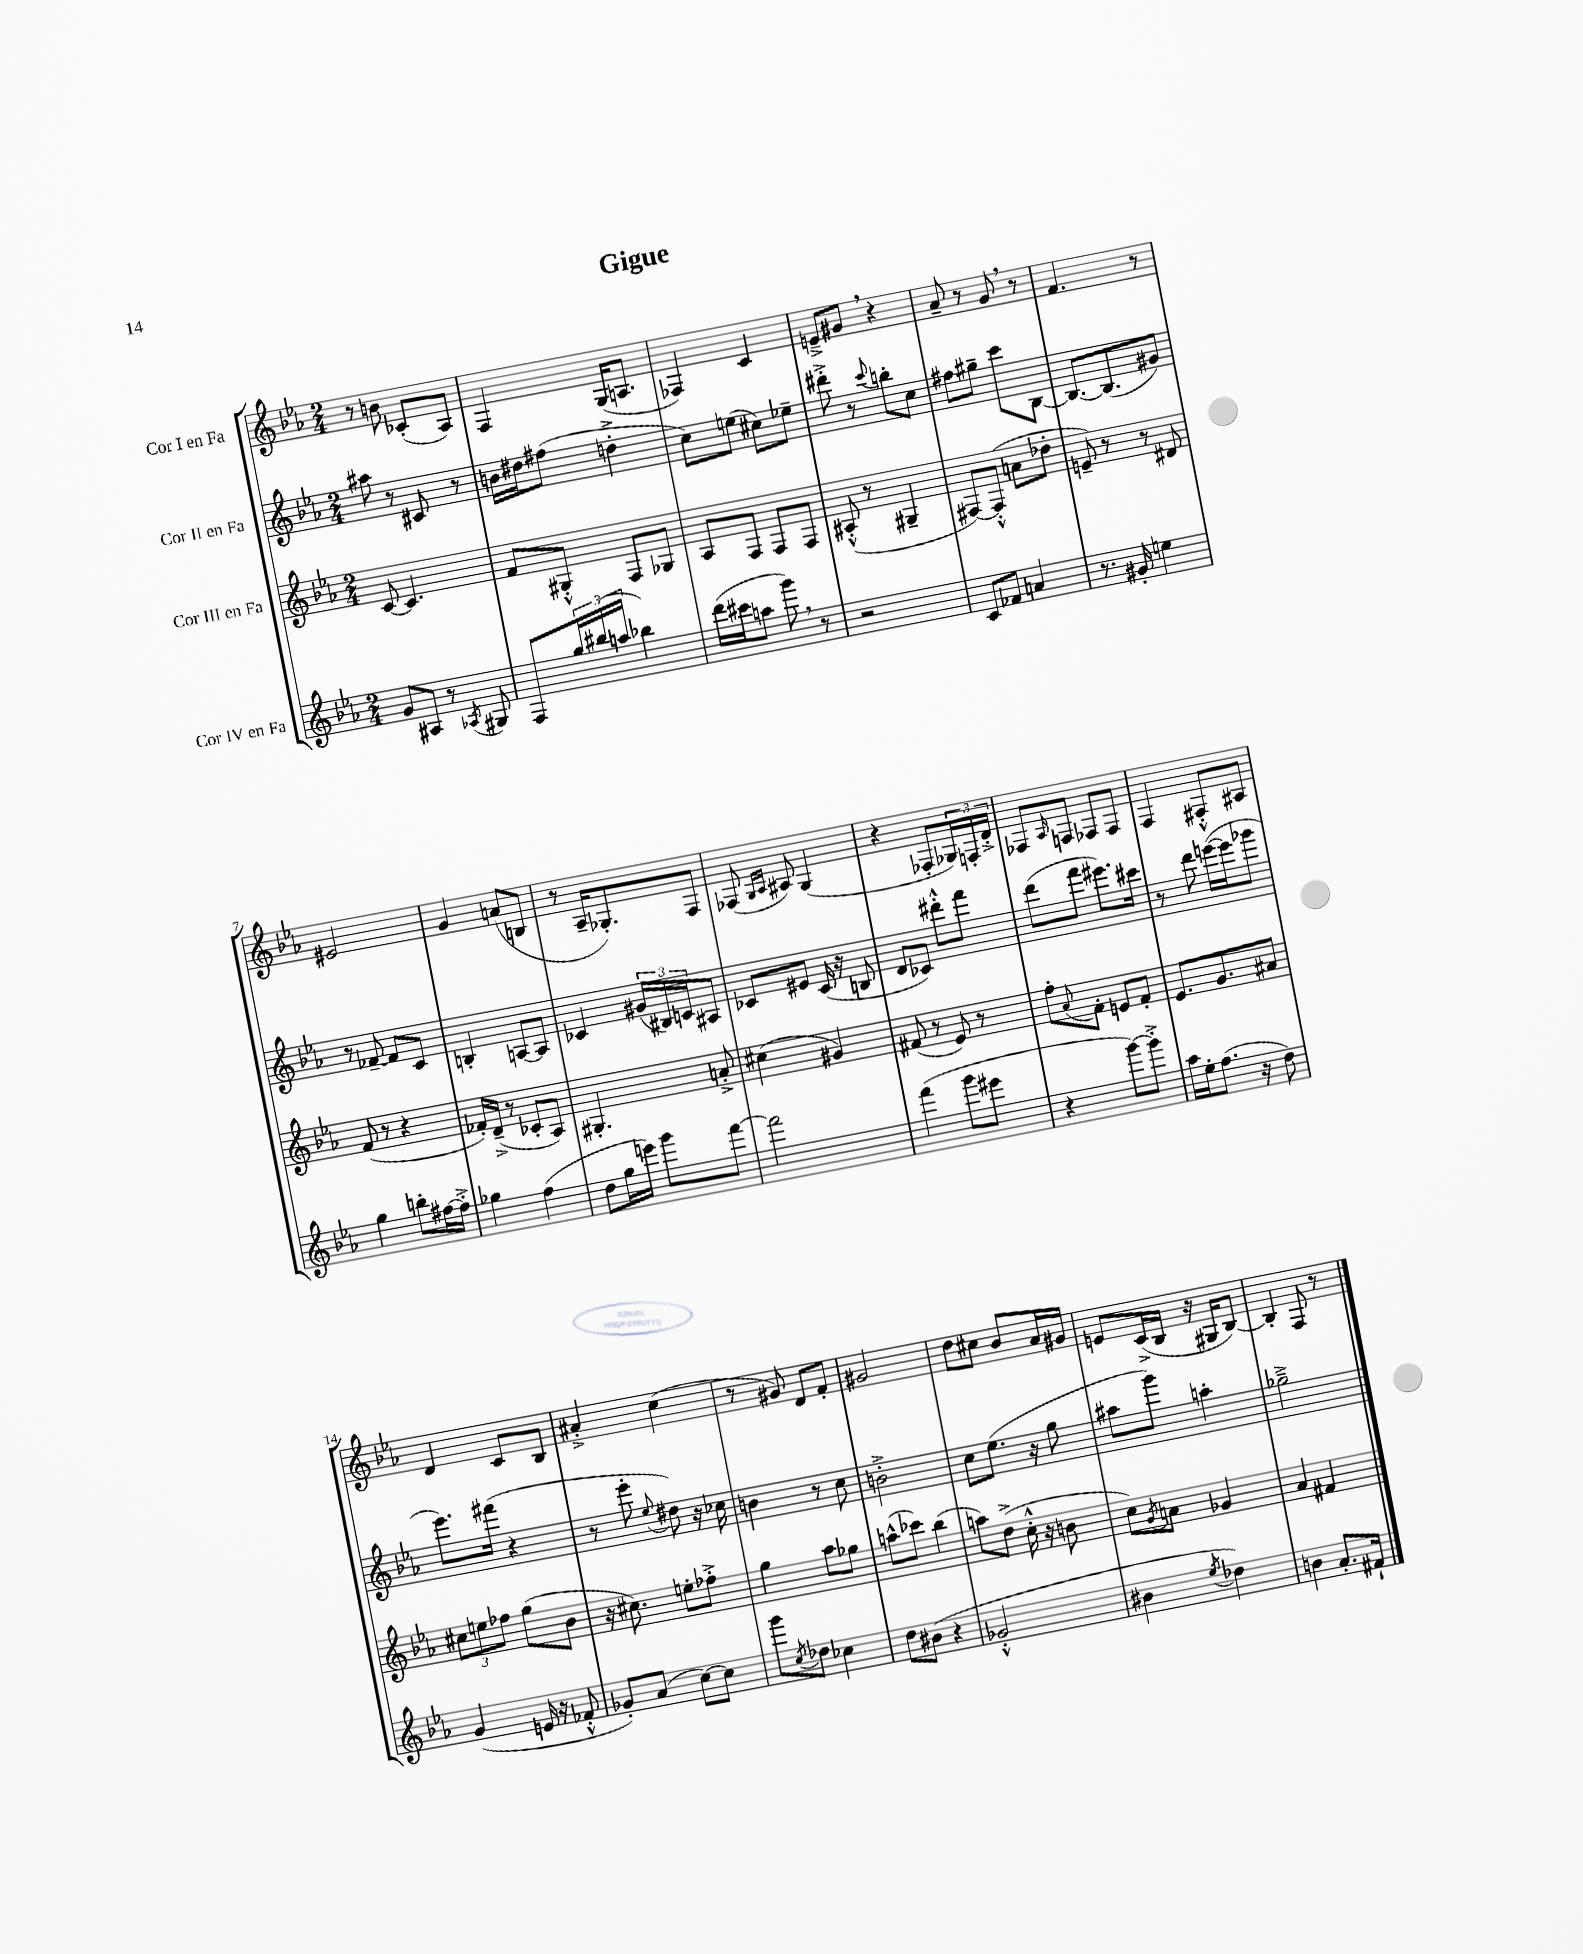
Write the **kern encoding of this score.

**kern	**kern	**kern	**kern
*staff4	*staff3	*staff2	*staff1
*clefG2	*clefG2	*clefG2	*clefG2
*k[b-e-a-]	*k[b-e-a-]	*k[b-e-a-]	*k[b-e-a-]
*M2/4	*M2/4	*M2/4	*M2/4
8g	[8c	8aa#	8r
8A#	4.c]	8r	8b
8r	.	8c#	(8c-'
8qA-	.	.	.
8G#	.	8r	8A-)
=	=	=	=
8F	8f	16b	4F
.	.	16dd#	.
24gg	8G#'^^	(8ff#	.
(24bb#	.	.	.
24aa	.	.	.
4bb-)	8F	4dd'^	(16G
.	.	.	8.A
.	8G-	.	.
=	=	=	=
(16ddd	8A-	8cc)	4F-)
16ccc#	.	.	.
8aa	8F	(8ee	.
8ggg)	8F	8cc#)	4c
8r	8F	8ee-~	.
=	=	=	=
2r	(8A#'^^	8ddd#'^	8e~^
.	8r	8r	8g#
.	.	8qqccc	.
.	4G#~	8bb'	4r
.	.	8cc	.
=	=	=	=
8c	[8F#)	8ff#	8a-~
8f-	(8F#'^^]	8gg#~	8r
4a	8a	8ccc	8g
.	8dd-'	[8B-	8r
=	=	=	=
8.r	8e~)	8.B-_	4.f
.	8r	.	.
16g#'	.	(8.B-]	.
4ee	8r	.	.
.	8d#	8g#)	8r
=	=	=	=
4gg	(8f	8r	2e#
.	8r	[8f-~	.
8bb'	4r	8f-]	.
[16ff#	.	8c	.
16ff#'^]	.	.	.
=	=	=	=
4gg-	16f-')	4B'	4g
.	(16d~^	.	.
.	8r	.	.
(4ff	8c-'	[8A	(8a
.	8A-)	8A]	8B
=	=	=	=
8dd	4.G#'	4c-	8r
16gg	.	.	16A-~
16eee)	.	.	8.G-')
8ggg	.	(24g#	.
.	.	24B#)	.
.	.	24c	.
[8fff	8a'^	8A#	8F
=	=	=	=
2fff]	(4cc#	8c-	(8F-
.	.	.	16qqG
.	.	.	16qqA-
.	.	8e#	8A#)
.	4g#)	(16c-	(4G
.	.	16r	.
.	.	8B	.
=	=	=	=
(4fff	(8f#	8d	4r
.	8r	8c-)	.
8ggg	8e-)	8ddd#'^^	8F-'
8eee#	8r	8fff	24G-)
.	.	.	24F'
.	.	.	24d'^
=	=	=	=
4r	8ff'	(8ddd	8F-
.	8qqa-	.	16qqA-
.	8f'	8fff	8F
[8ggg)	8e	8.eee#)	8F-
8ggg'^]	8f'	.	8F-
.	.	16ccc#	.
=	=	=	=
16aa-	8.e-	8r	4F
16ee-'	.	.	.
(8.ff	.	8ddd	.
.	8.g	.	.
.	.	([16eee	8F#'^^
16r	.	16eee]	.
8dd)	8a#	8ggg-	8A#
=	=	=	=
(4g	12cc#	8.eee-)	4d
.	12ee	.	.
.	12ff-	.	.
.	.	(16fff#	.
16e	(8gg	4r	8c
16r	.	.	.
8f-'^^	8b-	.	8B-
=	=	=	=
8g-')	16r	8r	4a#'^
.	8.cc#)	.	.
(8a-	.	8eee-'	.
.	.	8qqee-	.
[8cc)	8ee'	8dd#)	(4cc
8cc]	8ff-'^	16r	.
.	.	16cc-	.
=	=	=	=
8ggg	4gg	4b	8r
8qcc	.	.	.
8dd-	.	.	8g#)
4cc-	8aa-	8r	8d
.	8gg-	8cc	8f'
=	=	=	=
8dd	(8aa^^	2b'^	2g#
(8b#	8ccc-)	.	.
4r	(4bb-	.	.
=	=	=	=
2g-'^^	8aa)	8cc	8dd
.	(8dd^	(8.ee-	8cc#
.	16cc'^^	.	8b-
.	16r	16r	.
.	8b	8gg	16a-
.	.	.	16g#
=	=	=	=
4b#	8cc)	8aa#	8e
.	8qg	.	.
.	8a	8ggg)	(16c^
.	.	.	16B-
8qee-	.	.	.
4dd-)	4g-	4aa'	16r
.	.	.	16G#
.	.	.	[8B-)
=	=	=	=
4b	4a-	2gg-~^	4B-']
8.a-'	4f#	.	8F
.	.	.	8r
16f#`	.	.	.
==	==	==	==
*-	*-	*-	*-
